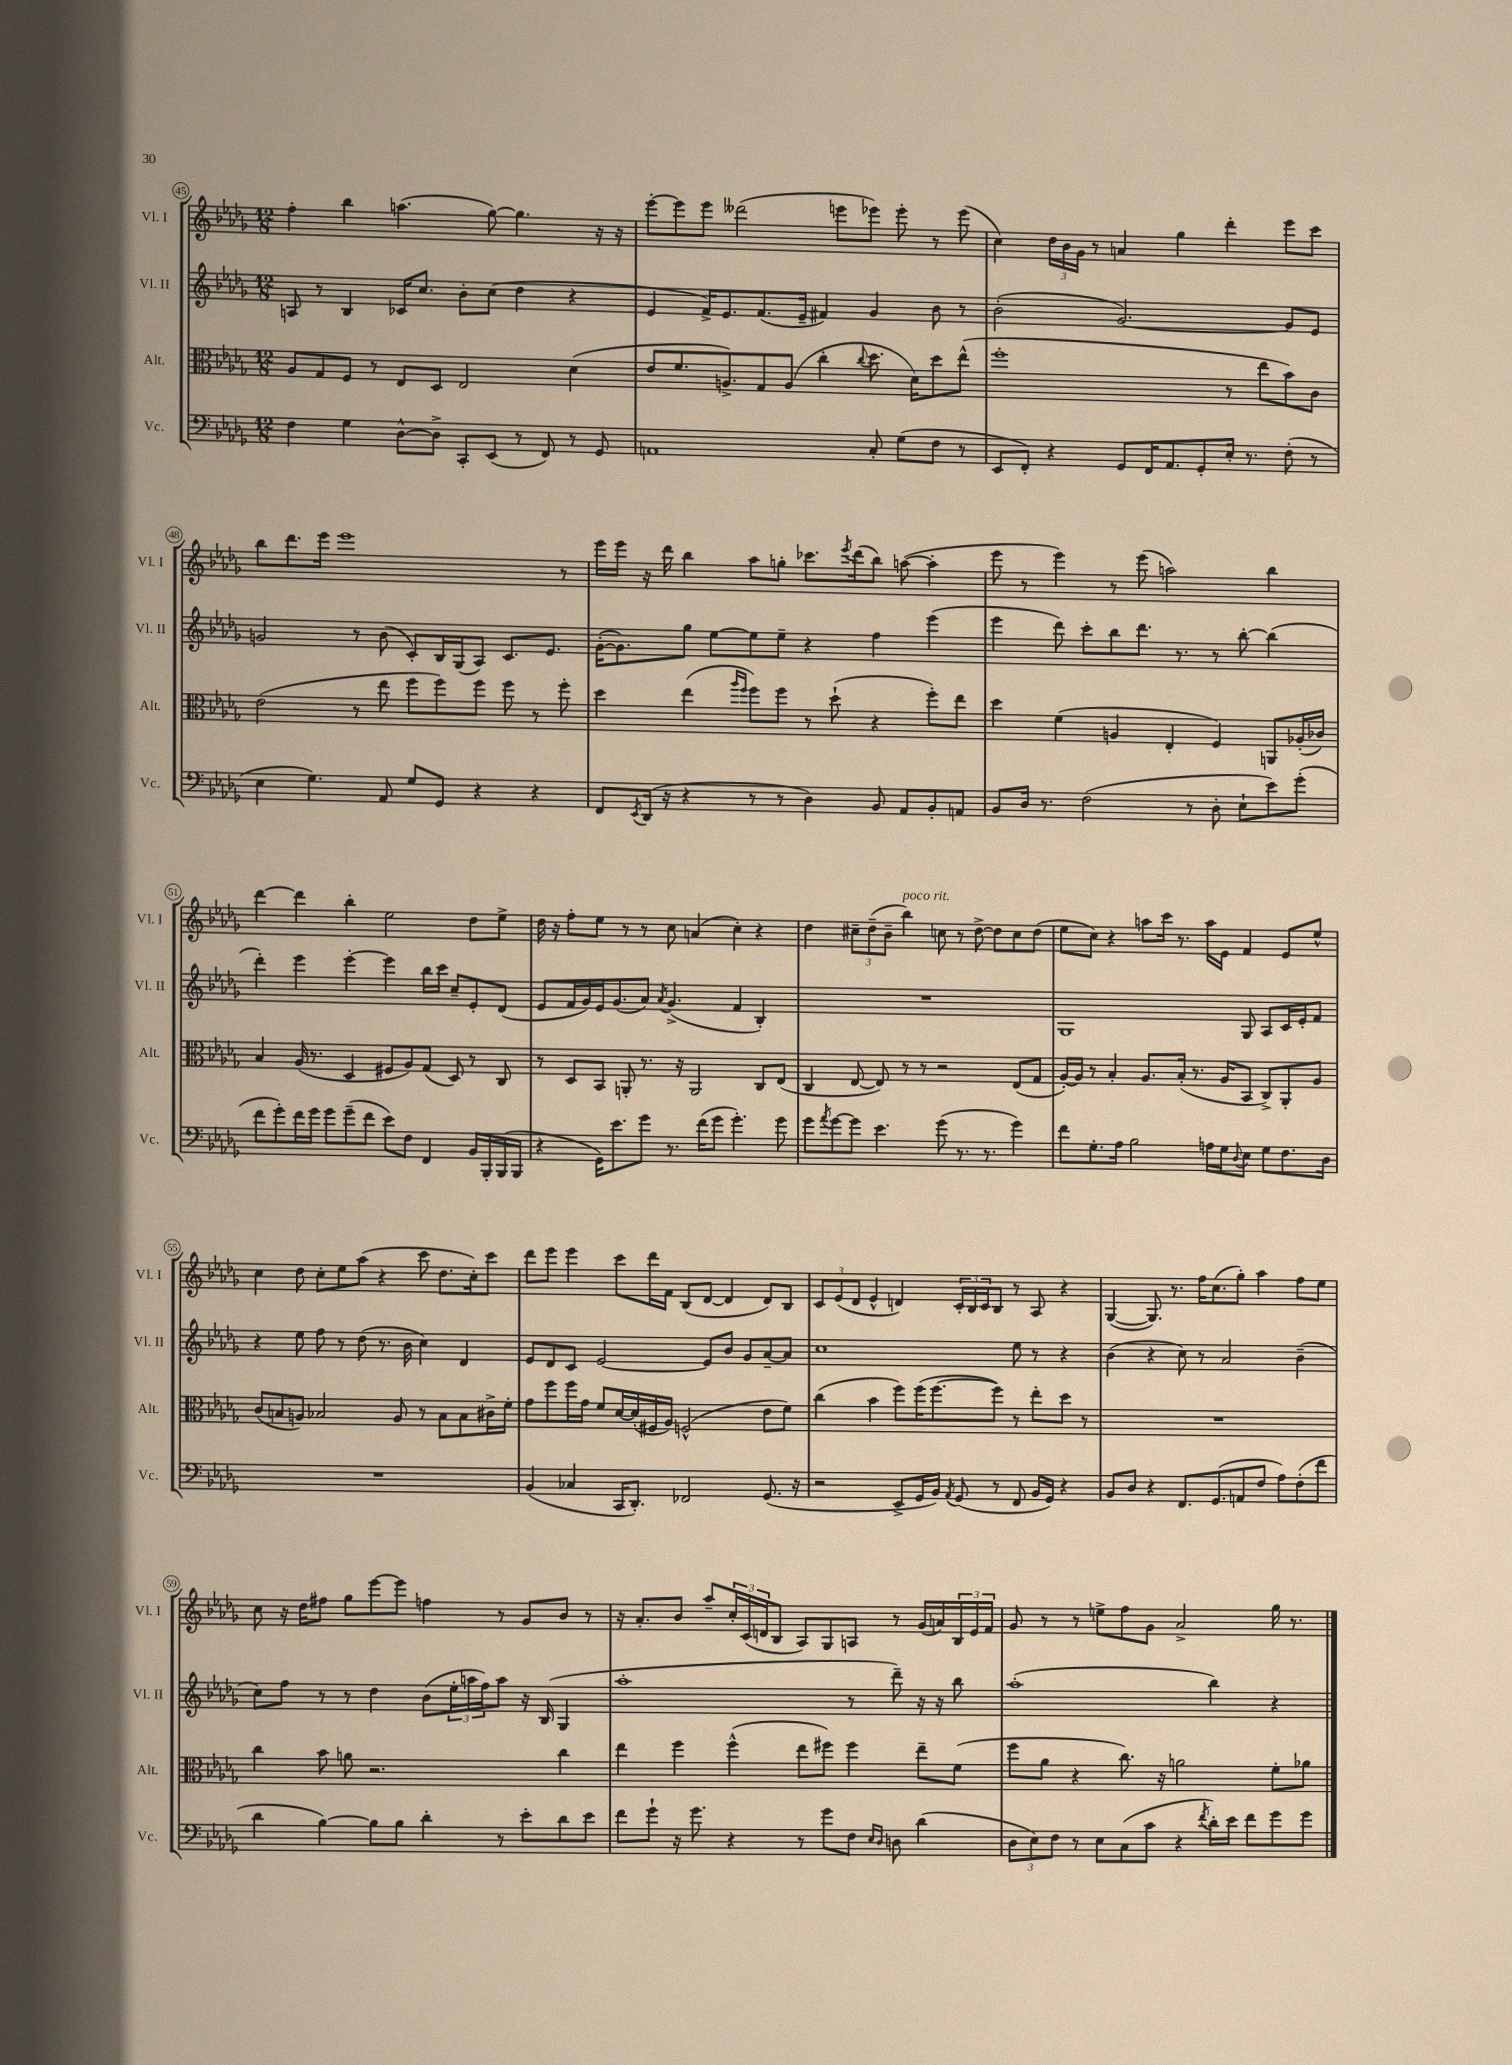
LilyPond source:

<<
\new StaffGroup <<
\new Staff = "s0" \with { instrumentName = "Vl. I" shortInstrumentName = "Vl. I" } {
    \clef treble \key des \major \numericTimeSignature \time 12/8
    f''4-. bes''4 a''4.( ges''8~) ges''4. r16 r16 |
    ees'''8~-. ees'''8 ees'''8 deses'''2( e'''8 ees'''8) ees'''8-. r8 ees'''8( |
    c''4) \tuplet 3/2 { des''16 bes'16 ges'16 } r8 a'4 ges''4 des'''4-. ees'''8 c'''8 |
    bes''8 des'''8. ees'''16 ees'''1 r8 |
    ees'''16 ees'''16 r16 des'''16 bes''4 aes''8 g''8-. ces'''8. \acciaccatura { ees'''8 } des'''16( bes''8) a''8~( a''4-. |
    ees'''8 r8 ees'''4) r8 ees'''8( a''2) bes''4 |
    des'''4~ des'''4 bes''4-. ees''2 des''8 ees''8-> |
    des''16 r16 f''8-. ees''8 r8 r8 c''8 a'4( c''4-.) r4 |
    des''4 \tuplet 3/2 { cis''8-- des''8--( bes'8-- } bes''4^\markup { \italic "poco rit." }) c''8 r8 des''8~-> des''8 c''8 des''8( |
    ees''8 c''8) r4 a''8 c'''16 r8. a''16 ees'16 f'4 ees'8 ees''8-^ |
    c''4 des''8 c''8-. ees''8 aes''8( r4 c'''8 des''8. c''16-.) c'''8 |
    des'''8 ees'''8 ees'''4 c'''8 des'''16 f'16 bes8( des'8~ des'4 des'8) bes8 |
    \tuplet 3/2 { c'8 ees'8( des'8 } ees'4-^ d'4) \tuplet 3/2 { c'16-. bes16 c'16 } bes8 r8 aes8 r4 |
    ges4~( ges8.) r8. f''16 c''8.( ges''8-.) aes''4 f''8 ees''8 |
    c''8 r16 des''16 fis''8 ges''8 ees'''8~ ees'''8 f''4 r8 ges'8 bes'8 r8 |
    r16 aes'8.-. bes'8 aes''8-- \tuplet 3/2 { c''16-. c'16( d'16 } bes8 aes8) ges8 a8 r8 ges'16( a'16) \tuplet 3/2 { bes16 ees'16 f'16 } |
    ges'8 r8 r8 e''8-> f''8 ges'8 aes'2-> ges''16 r8. \bar "|." |
}
\new Staff = "s1" \with { instrumentName = "Vl. II" shortInstrumentName = "Vl. II" } {
    \clef treble \key des \major \numericTimeSignature \time 12/8
    a8 r8 bes4 ces'16 c''8. bes'8-. c''8( des''4 r4 |
    ees'4 f'16->) ees'8. f'8.( ees'16-- fis'4) ges'4 bes'8 r8 |
    bes'2-.( ges'2.~) ges'8 ees'8 |
    g'2 r8 bes'8( c'8-.) bes16 ges16( aes8) c'8. ees'8. |
    ges'16~-.( ges'8.) ges''8 ees''8~ ees''8 ees''8-- r4 f''4 ees'''4( |
    ees'''4 des'''8) c'''8-. bes''8 des'''8. r8. r8 bes''8~-. bes''4( |
    des'''4-.) ees'''4 ees'''4~-. ees'''4 bes''16 c'''16 c''8-- ees'8-. des'8( |
    ees'8 f'16 ges'16) ees'16 ges'8.( aes'8) \acciaccatura { aes'8 } ges'4.->( f'4 bes4-.) |
    R1. |
    ges1 ges8 aes8 c'16 ees'16-. f'8 |
    r4 ees''8 f''8 r8 des''8( r8. bes'16 c''4) des'4 |
    ees'8 des'8 c'8 ees'2~ ees'8 bes'8 ges'8 aes'8~-- aes'8 |
    c''1 ees''8 r8 r4 |
    bes'4( r4 c''8) r8 aes'2 bes'4--( |
    c''8) f''8 r8 r8 des''4 bes'8( \tuplet 3/2 { ees''16-. a''16 f''16) } a''8 r16 bes16( ges4 |
    aes''1-. r8 des'''8--) r16 r16 bes''8 |
    aes''1-.( bes''4) r4 \bar "|." |
}
\new Staff = "s2" \with { instrumentName = "Alt." shortInstrumentName = "Alt." } {
    \clef alto \key des \major \numericTimeSignature \time 12/8
    aes8 ges8 f8 r8 ees8 des8 ees2 des'4( |
    ees'8 f'8. a8.->) ges8 a8( c''4-. \appoggiatura { c''8 } des''8. des'16) des''8 ees''8-^( |
    f''1-. r8 ees''8 bes'8) c'8 |
    ees'2( r8 ees''8 f''8 f''8) f''8 f''8 r8 f''8-. |
    des''4 ees''4( \grace { aes''16 f''16 } f''8) f''8 r8 des''8-!( r4 f''8-.) ees''8 |
    des''4 f'4( a4 ees4-. f4) a,8 aes16-.( ces'16) |
    bes4 aes16( r8. des4 fis8 aes8) ges8( des8) r8 c8 |
    r8 des8 bes,8 a,8-. r8. r16 a,2 c8 ees8( |
    c4 ees8~ ees8) r8 r8 r2 ees8( ges8 |
    aes16~-.) aes16 r8 bes4-. aes8. bes16-.( r8. aes16 bes,8 c8->) aes,8-. aes8 |
    c'8( b8 a8) bes2 a8 r8 bes8 bes8 cis'16-> f'16-. |
    ges'8 f''8 f''16 ges'16 f'8 des'16~ des'16-.( fis16 aes16) f2-^( ees'8 f'8) |
    c''4( bes'4 f''8) f''16( f''8.~ f''8) r8 ees''8-. des''8 r8 |
    R1. |
    c''4 bes'8 a'8 r2. c''4 |
    ees''4 f''4 f''4-^( ees''8 fis''8) fis''4 ees''8-- f'8( |
    f''8 aes'8 r4 c''8.) r16 a'2 f'8-. aes'8 \bar "|." |
}
\new Staff = "s3" \with { instrumentName = "Vc." shortInstrumentName = "Vc." } {
    \clef bass \key des \major \numericTimeSignature \time 12/8
    f4 ges4 des8~-^ des8-> c,8-. ees,8( r8 f,8) r8 ges,8 |
    a,1 c8-. ges8( f8 r8 |
    ees,8 f,8-.) r4 ges,8 f,16 aes,8. ges,8-. ees16-. r8. f8-.( r8 |
    ees4 ges4.) aes,8 ges8 ges,8 r4 r4 |
    f,8 \acciaccatura { ees,8 } des,16( r16 r4 r8 r8 des4) bes,8 aes,8 bes,8-. a,8 |
    bes,8 des16 r8. f2( r8 des8-. ees8-! ees'8) ges'8-.( |
    f'8 ges'8-.) f'16 ges'16 ges'8 ges'8--( f'8 ees'8) f8 f,4 bes,16 bes,,16-. bes,,16( bes,,16 |
    r4 ges,16) ees'8. ges'8 r8. f'16( ges'8 ges'4.-.) ges'8 |
    ges'8 \acciaccatura { aes'8 } ges'8~ ges'8 ees'4. ges'8( r8. r8. ges'4) |
    f'8 ges8.-. aes16 bes2 a16 ges16 \appoggiatura { des8 } ees8 ges8 f8. des16 |
    R1. |
    bes,4( ces4 c,16 des,8.-.) fes,2 ges,8.( r16 |
    r2 ees,8-> ges,16 bes,16) \acciaccatura { aes,8 } ges,8( r8 f,8 bes,16 ges,16) r4 |
    bes,8 des8 r4 f,8. ges,8.( a,8 f8 aes8) f8-.( f'8 |
    des'4 bes4~) bes8 bes8 des'4-. r8 ees'8-. des'8 ees'8 |
    f'8 ges'8-! r16 ges'8. r4 r8 ges'8 f8 \grace { ees16 des16 } d8 des'4( |
    \tuplet 3/2 { des8 ees8) f8 } r8 ees8 c8( c'8 r4 \acciaccatura { f'8 } des'16-.) ees'16 f'8 ges'8 ges'8 \bar "|." |
}
>>
>>
\layout { \context { \Score currentBarNumber = #45 \override BarNumber.stencil = #(make-stencil-circler 0.1 0.3 ly:text-interface::print) } }
